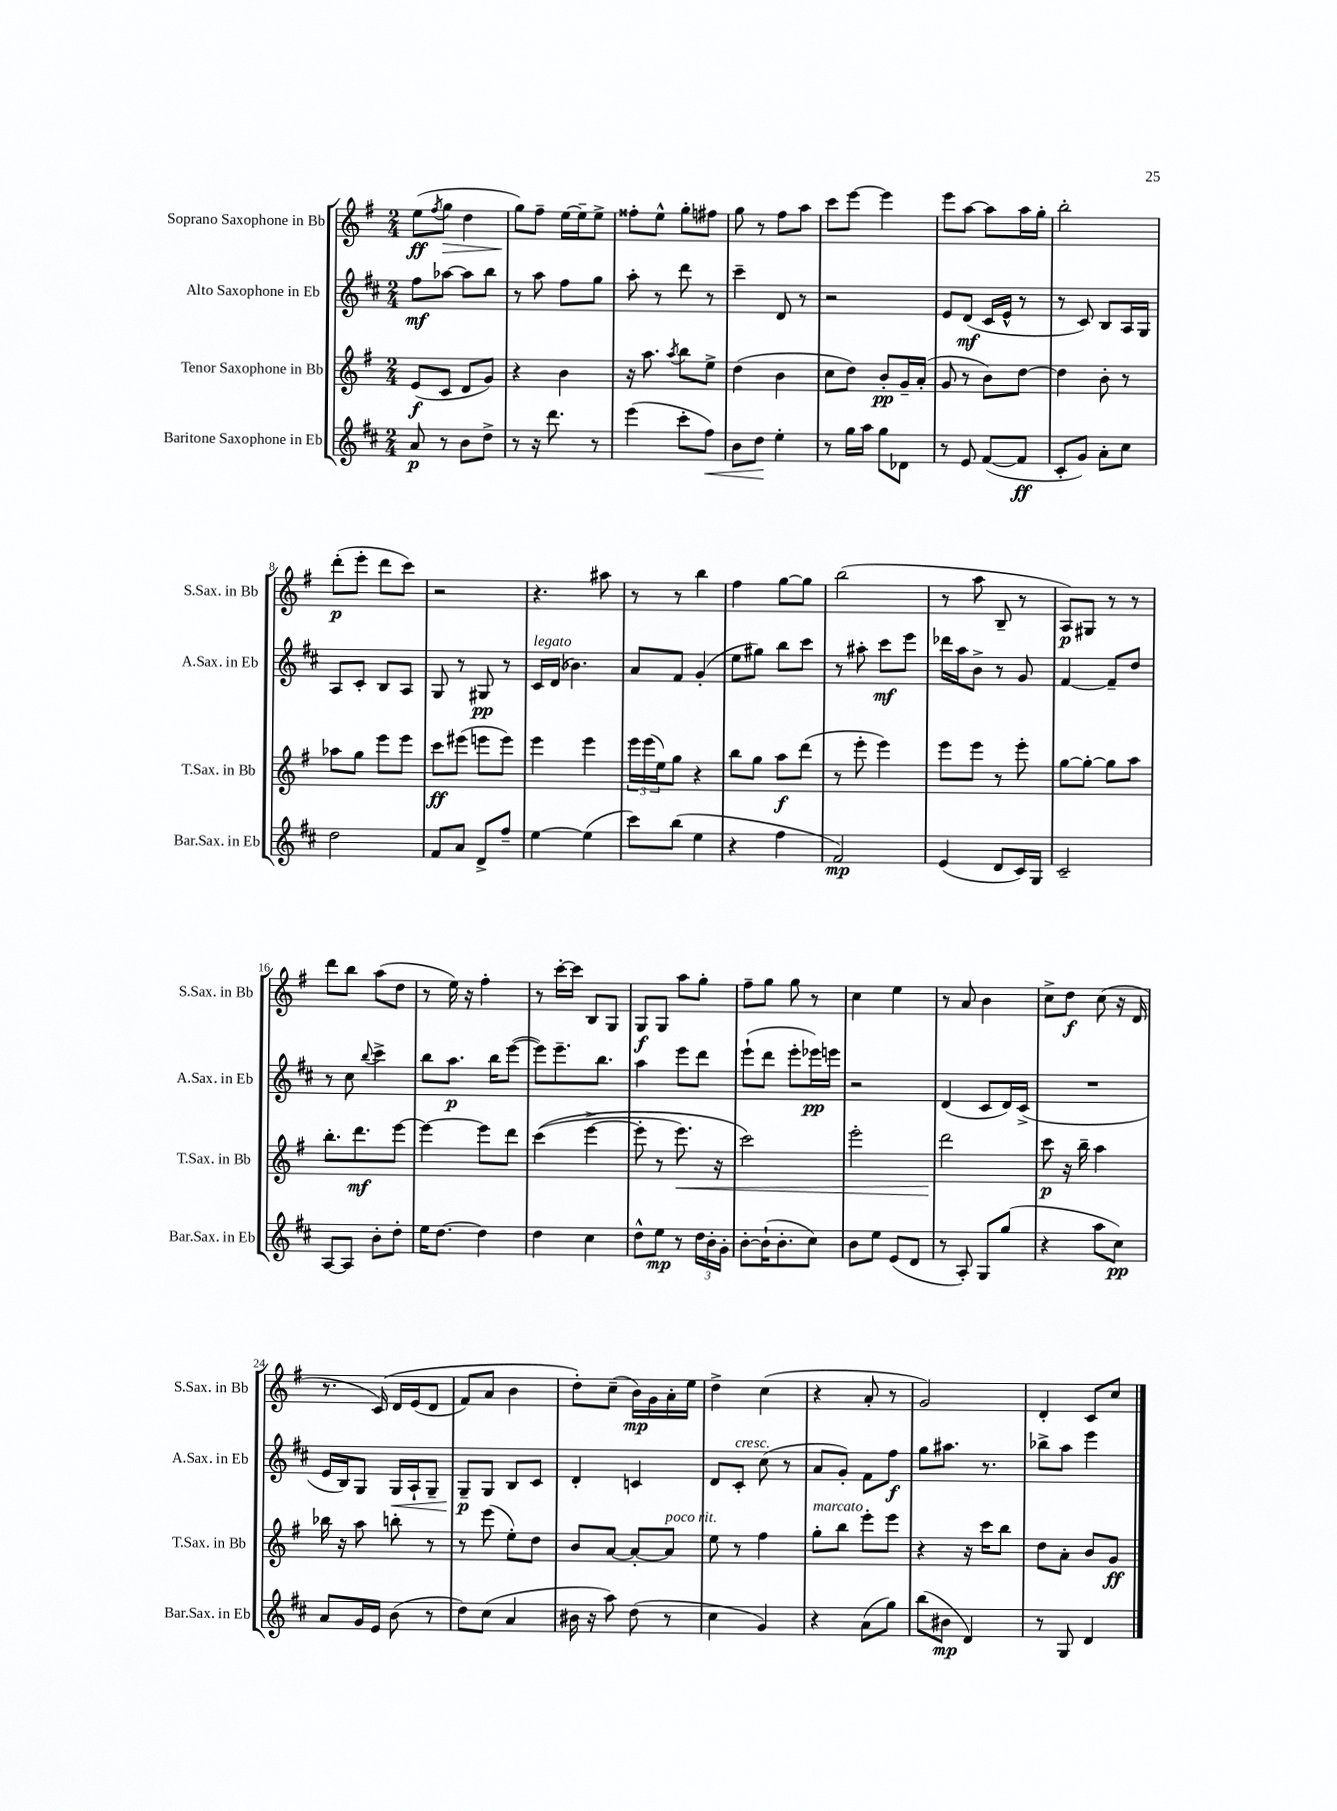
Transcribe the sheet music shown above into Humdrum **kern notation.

**kern	**kern	**kern	**kern
*staff4	*staff3	*staff2	*staff1
*clefG2	*clefG2	*clefG2	*clefG2
*k[f#c#]	*k[f#]	*k[f#c#]	*k[f#]
*M2/4	*M2/4	*M2/4	*M2/4
8a	(8e	8ff#	(8ee
.	.	.	8qff#
8r	8c	[8aa-	8gg
8b	8d	8aa-]	4dd
8dd^	8g)	8bb	.
=	=	=	=
8r	4r	8r	8gg)
16r	.	8aa	8ff#~
8.ddd	.	.	.
.	4b	8ff#	[16ee
.	.	.	16ee~]
8r	.	8gg	8ee^
=	=	=	=
(4eee	16r	8aa'	8ff##'
.	8.aa	.	.
.	.	8r	8ee^^
.	8qaa	.	.
8ccc#'	8bb	8ddd	8gg'
8ff#)	8ee^	8r	8ff#
=	=	=	=
8b	(4dd	4ccc#~	8gg
8dd	.	.	8r
4ee'	4b	8d	8ff#
.	.	8r	8aa
=	=	=	=
8r	8cc	2r	8ccc
16gg	8dd)	.	[8eee
16aa	.	.	.
8gg	8b'	.	4eee]
8d-	16g~	.	.
.	(16a'	.	.
=	=	=	=
8r	8g	8e	8eee
8e	8r	(8d	[8aa
([8f#	8b)	16c#	8aa]
.	.	16e^^	.
8f#]	[8dd	8r	16aa
.	.	.	16gg'
=	=	=	=
8c#'	4dd]	8r	2bb'
8g)	.	8c#)	.
8a'	8b'	8B	.
8cc#	8r	16A	.
.	.	16G	.
=	=	=	=
2dd	8aa-	8A	(8ddd'
.	8gg	8c#'	8eee'
.	8eee	8B	8ddd
.	8eee	8A	8ccc)
=	=	=	=
8f#	8ccc	8G	2r
8a	(8eee#	8r	.
8d^	8eee	8G#	.
8ff#~	8eee)	8r	.
=	=	=	=
[4ee	4eee	16c#	4.r
.	.	(16d	.
.	.	4.b-)	.
(4ee]	4eee	.	.
.	.	.	8aa#
=	=	=	=
8ccc#)	24eee	8a	8r
.	(24eee	.	.
.	24ee)	.	.
(8bb	8gg	8f#	8r
4ee	4r	(4g'	4bb
=	=	=	=
4r	8bb	8ee	4ff#
.	8gg	8gg#)	.
4ff#	8aa	8bb	[8gg
.	(8ddd	8ccc#	8gg]
=	=	=	=
2f#)	8r	8r	(2bb
.	8eee'	8aa#'	.
.	4eee)	8ccc#	.
.	.	8eee	.
=	=	=	=
(4e	8eee	16ddd-	8r
.	.	16aa	.
.	8eee	8b^	8aa
8d	8r	8r	8B~
16c#)	8eee'	8g	8r
16G	.	.	.
=	=	=	=
2c#~	[8gg	[4f#	8A)
.	8gg'_	.	8G#
.	8gg]	8f#~]	8r
.	8aa	8dd	8r
=	=	=	=
[8A	8.bb'	8r	8ddd
8A]	.	8cc#	8bb
.	8.ddd	.	.
.	.	8qqbb	.
8b'	.	4ccc#^	(8aa
8dd'	[8eee	.	8dd
=	=	=	=
16ee	4eee_	8bb	8r
[8.dd	.	.	.
.	.	8.aa	16ee)
.	.	.	16r
4dd]	8eee]	.	4ff#'
.	.	16bb	.
.	8ddd	([8eee	.
=	=	=	=
4dd	&((4ccc	8eee])	8r
.	.	8.eee~	[16ccc'
.	.	.	16ccc]
4cc#	[4eee^	.	8B
.	.	8.bb	.
.	.	.	8G
=	=	=	=
8dd^^	8eee']	4aa	8G
8ee	8r	.	8G
8r	8.eee)	8eee	8aa
24dd	.	8ddd	8gg'
24b'	.	.	.
.	16r	.	.
24g'	.	.	.
=	=	=	=
[8b'	2ccc&)	(8eee`	8ff#~
(16b`]	.	8ddd	8gg
8.b'	.	.	.
.	.	8eee'	8gg
8cc#)	.	16eee-)	8r
.	.	16eee	.
=	=	=	=
8b	2eee'	2r	4cc
8ee	.	.	.
(8e	.	.	4ee
8d	.	.	.
=	=	=	=
8r	2ddd	(4d	8r
8A')	.	.	8a
8G	.	8c#	4b
(8gg	.	16d)	.
.	.	(16c#^	.
=	=	=	=
4r	8ccc	2r	8cc^
.	16r	.	8dd
.	16bb~	.	.
8aa	4aa	.	(8cc
8cc#)	.	.	16r
.	.	.	16d
=	=	=	=
8a	16bb-	16e	8.r
.	16r	16B)	.
16g	8aa	8G	.
16e	.	.	&(16c)
(8b	8bb'	16G	16d
.	.	16A`	(16e
8r	8r	8G~	8d
=	=	=	=
8dd)	8r	8G~	8f#)
(8cc#	(8eee	8G	8a
4a	8ee')	8B	4b
.	8dd	8c#	.
=	=	=	=
16b#	8b	4d'	8dd'&)
16r	.	.	.
8aa)	[8a	.	(8cc~
(8dd	8a'_	4c	16b)
.	.	.	16g
8r	8a]	.	16a'
.	.	.	16ee
=	=	=	=
4cc#	8ee	8d	4dd^
.	8r	8c#'	.
4g)	4ff#	(8cc#	(4cc
.	.	8r	.
=	=	=	=
4r	8gg'	8a	4r
.	8bb	8g')	.
(8a	8eee'	8f#	8a'
8gg)	8eee	8ff#	8r
=	=	=	=
(8bb	4r	8gg	2g)
8b#	.	8.aa#	.
4d)	16r	.	.
.	16ccc	8.r	.
.	8bb	.	.
=	=	=	=
8r	8dd	8bb-^	4d'
8G	8a'	8aa	.
4d	8b	4eee	8c
.	8g	.	8cc
==	==	==	==
*-	*-	*-	*-
